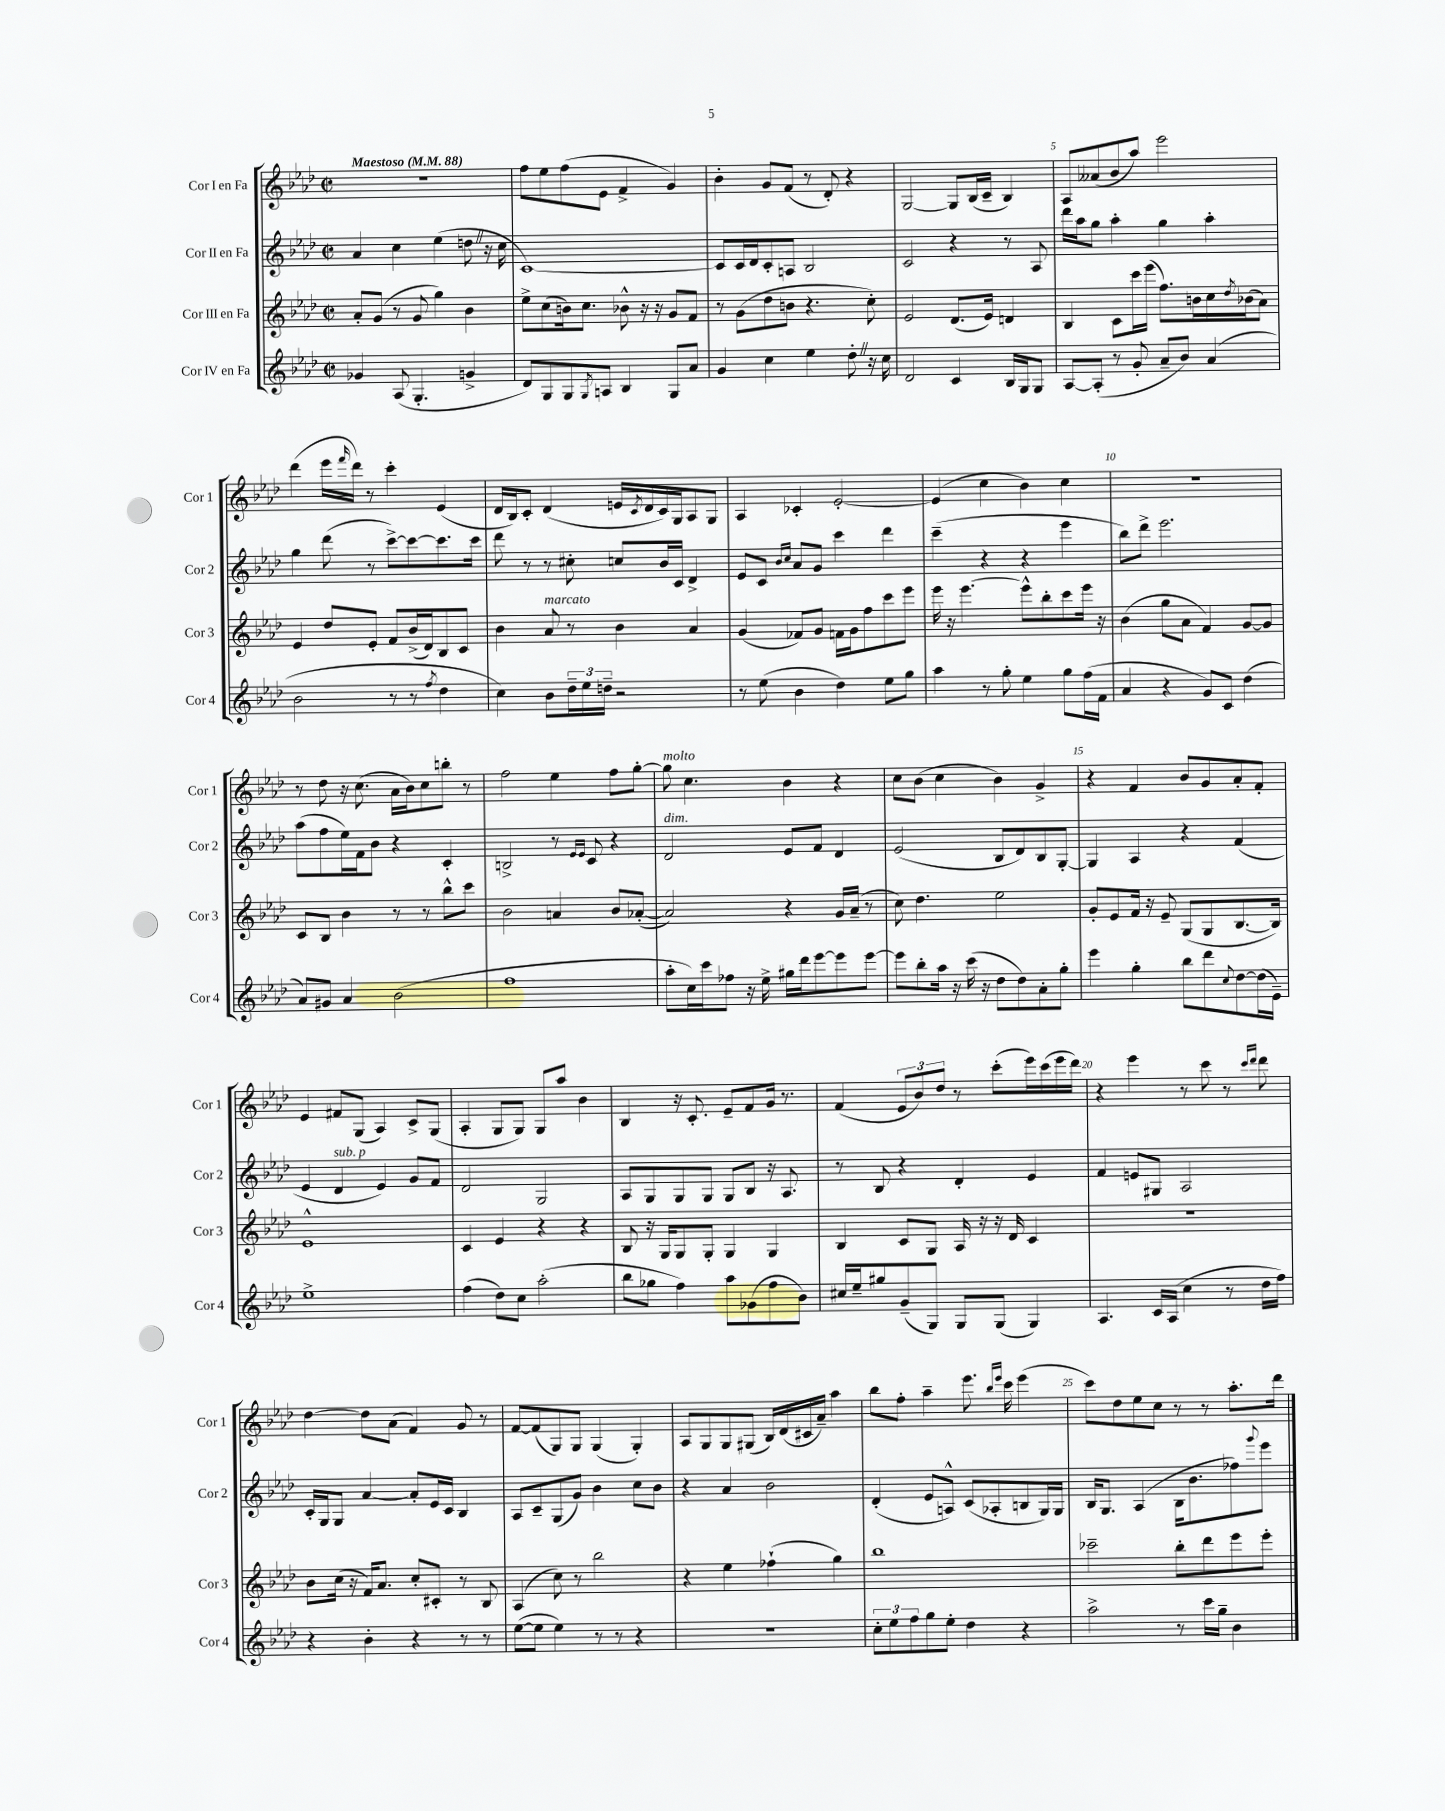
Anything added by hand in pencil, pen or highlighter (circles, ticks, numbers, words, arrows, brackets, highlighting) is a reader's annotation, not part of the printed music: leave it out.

**kern	**kern	**kern	**kern
*staff4	*staff3	*staff2	*staff1
*clefG2	*clefG2	*clefG2	*clefG2
*k[b-e-a-d-]	*k[b-e-a-d-]	*k[b-e-a-d-]	*k[b-e-a-d-]
*M2/2	*M2/2	*M2/2	*M2/2
*met(c|)	*met(c|)	*met(c|)	*met(c|)
*MM88	*MM88	*MM88	*MM88
4g-	8a-'	4a-	1r
.	(8g	.	.
(8A-	8r	4cc	.
4.G'	8g	.	.
.	4gg)	(4ee-	.
4g^	4b-	8dd	.
.	.	16r	.
.	.	16cc	.
=	=	=	=
8d-)	8ee-^	[1c)	8ff
8G	(8cc	.	8ee-
8G	16b)	.	(8ff
.	8.cc	.	.
8qG	.	.	.
8A	.	.	8e-
4B-	8b-^^	.	4f^
.	16r	.	.
.	16r	.	.
8G	8g	.	4g)
8a-	8f	.	.
=	=	=	=
4g	8r	8c]	4b-'
.	(8g	16c	.
.	.	16d-	.
4cc	8dd-	8c'	8g
.	8b	8A	(8f
4ee-	4.r	2B-	8r
.	.	.	8d-')
8dd-'	.	.	4r
16r	8cc')	.	.
16cc	.	.	.
=	=	=	=
2d-	2e-	2c	[2G
4c	(8.d-	4r	8G]
.	.	.	(16B-
.	16e-)	.	16c~
16B-	4d	8r	4B-)
16G	.	.	.
8G	.	8A-	.
=	=	=	=
[8A-	4B-	16ddd-	8A-
.	.	16aa-	.
(8A-']	.	8gg	(8a--
8r	8c	4aa-'	8b-
8g'	16ccc	.	8aa-)
.	(16eee-	.	.
8a-~	8.ff)	4gg	2eee-
8b-)	.	.	.
.	16b	.	.
(4a-	16cc	4aa-'	.
.	8qdd-	.	.
.	(16b-	.	.
.	8a-)	.	.
=	=	=	=
2b-	4e-	4gg	(4ddd-
.	8dd-	(8ddd-	16eee-
.	.	.	16qqfff
.	.	.	16ddd-)
.	8e-'	8r	8r
8r	8f	[8ccc^)	4ccc'
8r	(16b-^	8ccc_	.
.	16d-)	.	.
8qff	.	.	.
4dd-	8B-	8.ccc]	(4e-
.	8c	.	.
.	.	16ccc	.
=	=	=	=
4cc)	4b-	8ddd-	16d-
.	.	.	16B-)
.	.	8r	8c'
8b-	8a-	8r	(4d-
24dd-~	8r	8cc#'	.
24ee-	.	.	.
24dd~	.	.	.
2r	4b-	8cc	16e
.	.	.	8qc
.	.	.	16d-
.	.	16b-	16c)
.	.	16c	16G
.	4a-	4d-^	8A-
.	.	.	8G
=	=	=	=
8r	(4g	8e-	4A-
(8ee-	.	8c	.
.	.	16qqb-	.
.	.	16qqcc	.
4b-	8f-)	8a-	4c-'
.	8g	8g	.
4dd-)	16f	4ccc	[2e-'
.	16g	.	.
.	8ff	.	.
8ee-	8ccc	4ddd-	.
8gg	8eee-	.	.
=	=	=	=
4aa-	16eee-	(4ccc~	(4e-]
.	16r	.	.
.	[4.eee-	.	.
8r	.	4r	4cc
8gg'	.	.	.
4ee-	8eee-^^]	4r	4b-)
.	8bb-'	.	.
8gg	8ccc	4eee-	4cc
(16ff	16eee-	.	.
16f	16r	.	.
=	=	=	=
4a-	(4b-	8bb-)	1r
.	.	8ddd-^	.
4r	8gg	2.eee-	.
.	8a-	.	.
8g)	4f)	.	.
8c	.	.	.
(4dd-	[8g	.	.
.	8g]	.	.
=	=	=	=
8a-)	8c	(8aa-	8r
8g#	8B-	8ff	8dd-
4a-	4b-	16ee-)	16r
.	.	16f	(8.cc
.	.	8b-	.
(2b-	8r	4r	16a-
.	.	.	16b-)
.	8r	.	8cc
.	8bb-^^	4c'	8bb'
.	8ccc	.	8r
=	=	=	=
1ff	2b-	2B^	2ff
.	4a	8r	4ee-
.	.	16qqe-	.
.	.	16qqe-	.
.	.	8c	.
.	8b-	4r	8ff
.	([8a-'	.	[8gg'
=	=	=	=
8aa-'	2a-])	2d-	8gg]
16cc)	.	.	4.cc
16ccc	.	.	.
8ff-	.	.	.
16r	.	.	.
16ee-^	.	.	.
16gg#	4r	8e-	4b-
16ddd-	.	.	.
[8eee-	.	8f	.
8eee-]	16g	4d-	4r
.	(16a-~	.	.
[8eee-	8r	.	.
=	=	=	=
8eee-]	8cc)	(2e-	8cc
8bb-'	4.dd-	.	(8b-
16aa-	.	.	4cc
16r	.	.	.
(16ccc	.	.	.
16r	.	.	.
8dd-	2ee-	8B-	4b-)
8dd-)	.	8d-)	.
8a-'	.	8B-	4g^
8gg'	.	[8G'	.
=	=	=	=
4eee-	8g'	4G]	4r
.	8e-	.	.
4gg'	16f	4A-	4f
.	16r	.	.
.	8e-~	.	.
8bb-	(8G	4r	8b-
8ddd-	8G	.	8g
8qqcc	.	.	.
[8dd-	[8.B-	(4f	8a-'
(16dd-]	.	.	8f'
16e-~)	16B-])	.	.
=	=	=	=
1ee-^	1e-^^	4e-	4e-
.	.	4d-	8f#
.	.	.	(8G
.	.	4e-)	4A-)
.	.	8g	8c^
.	.	8f	(8G
=	=	=	=
(4ff	4c	2d-	4A-'
8dd-)	4e-	.	8G
8cc	.	.	8G)
(2aa-'	4r	2G	8G
.	.	.	8aa-
.	4r	.	4b-
=	=	=	=
8bb-	8B-	8A-	4B-
8gg-	16r	8G	.
.	16G	.	.
4ff)	8G	8G	16r
.	.	.	8.c'
.	8G'	8G	.
8aa-	4G	8G	8e-~
(8g-	.	8B-	8f
8ff	4G	16r	16g
.	.	8.A-	8.r
8b-)	.	.	.
=	=	=	=
16cc#	4B-	8r	(4f
16ee-~	.	.	.
8gg#	.	8B-	.
(8g~	8c	4r	12e-
.	.	.	12b-)
8G)	8G	.	.
.	.	.	12dd-
8G	16A-	4d-'	8r
.	16r	.	.
(8G	16r	.	(8ccc'
.	16d-	.	.
4G)	4c	4e-	16eee-)
.	.	.	(16ccc
.	.	.	16eee-
.	.	.	16ddd-)
=	=	=	=
4.A-	1r	4f	4r
.	.	8e	4eee-
16c	.	8G#	.
(16A-	.	.	.
4cc	.	2A-	8r
.	.	.	8ccc
8r	.	.	8r
.	.	.	16qqccc
.	.	.	16qqddd-
16dd-	.	.	8ddd-
16ff)	.	.	.
=	=	=	=
4r	8b-	16c'	[4dd-
.	.	16G	.
.	(16cc	8G	.
.	16r	.	.
4b-'	16f)	[4a-	8dd-]
.	8.a-	.	.
.	.	.	(8a-
4r	8cc'	8a-']	4f)
.	8c#'	16e-	.
.	.	16c	.
8r	8r	4B-	8g
8r	8B-	.	8r
=	=	=	=
([8ee-	(4A-	8A-	[8f
8ee-]	.	8c~	(8f]
4ee-)	8cc)	(8G	8G)
.	8r	8g)	8G
8r	2bb-	4b-	(4G
8r	.	.	.
4r	.	8cc	4G')
.	.	8b-	.
=	=	=	=
1r	4r	4r	8A-
.	.	.	8G
.	4ee-	4a-	8G
.	.	.	(8G#
.	(4ff-`	2b-	16B-)
.	.	.	(16d-
.	.	.	16c#
.	.	.	16a-~)
.	4gg)	.	4aa-
=	=	=	=
12cc'	1bb-	(4d-'	8bb-
12ee-	.	.	.
.	.	.	8ff'
12ff	.	.	.
8gg	.	8e-	4aa-~
8ee-'	.	8A^^)	.
4dd-	.	(8c	8.eee-
.	.	8A-'	.
.	.	.	16qqbb-
.	.	.	16qqeee-
.	.	.	16ccc
4r	.	8B	(4eee-
.	.	16G)	.
.	.	16G	.
=	=	=	=
2aa-^	2ccc-~	16B-	8ccc)
.	.	8.G	.
.	.	.	8dd-
.	.	(4A-	8ee-
.	.	.	8cc
8r	8bb-'	16B-	8r
.	.	8.b-	.
16ccc	8ddd-	.	8r
16gg~	.	.	.
4b-	8eee-	8ff-)	8.aa-'
.	.	8qqggg	.
.	8eee-'	8eee-	.
.	.	.	16ddd-
==	==	==	==
*-	*-	*-	*-
